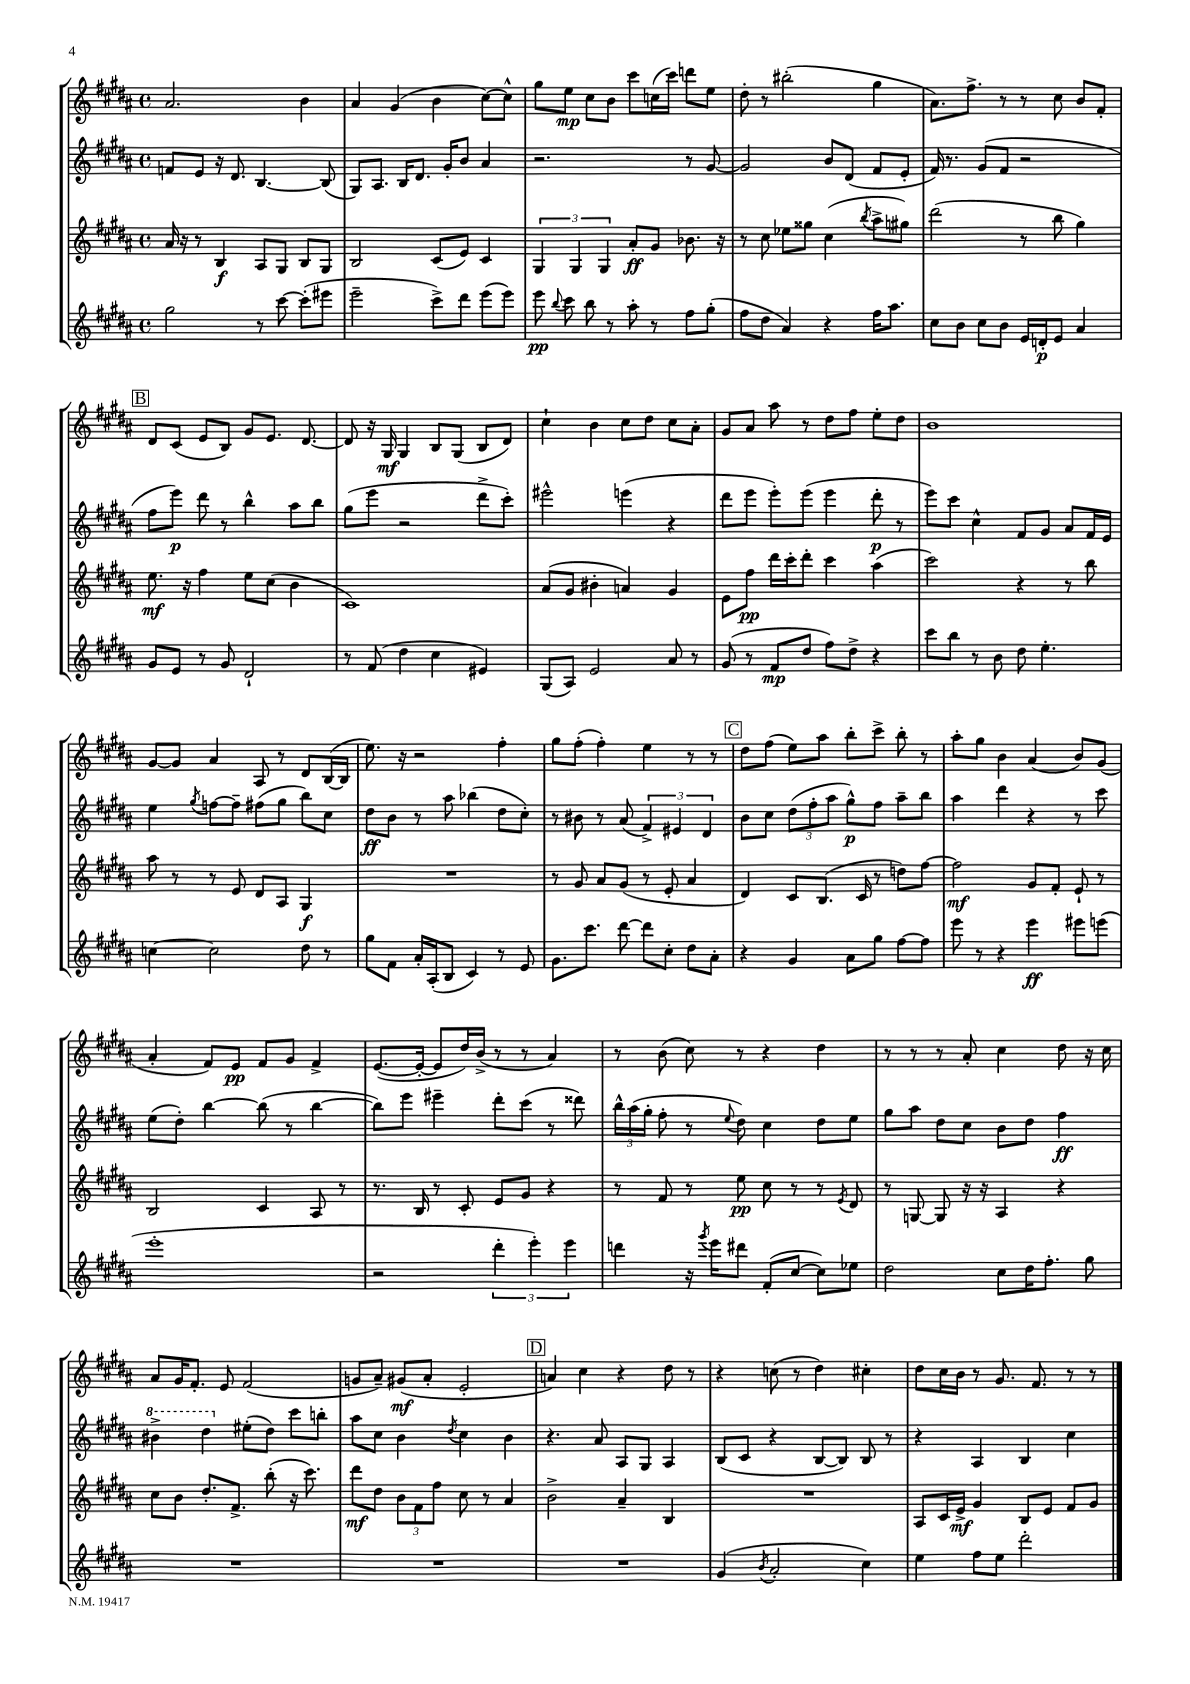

**kern	**kern	**kern	**kern
*staff4	*staff3	*staff2	*staff1
*clefG2	*clefG2	*clefG2	*clefG2
*k[f#c#g#d#a#]	*k[f#c#g#d#a#]	*k[f#c#g#d#a#]	*k[f#c#g#d#a#]
*M4/4	*M4/4	*M4/4	*M4/4
*met(c)	*met(c)	*met(c)	*met(c)
2gg#\	16a#/	8f/L	2.a#/
.	16r	.	.
.	8r	8e/J	.
.	4B/	16r	.
.	.	8.d#/	.
8r	8A#/L	[4.B/	.
[8ccc#\	8G#/J	.	.
(8ccc#'\]L	8B/L	.	4b\
8eee#\J	8G#/J	(8B/]	.
=	=	=	=
2eee~\	2B/	8G#/L)	4a#/
.	.	8.A#/J	.
.	.	.	(4g#/
.	.	16B/LK	.
.	.	8.d#/J	.
8ccc#^\L)	(8c#/L	.	4b\
.	.	16g#'/LK	.
8ddd#\J	8e/J)	8b/J	.
(8eee\L	4c#/	4a#/	[8cc#\L)
8eee\J)	.	.	8cc#^^\]J
=	=	=	=
8eee\	6G#/	2.r	8gg#\L
8qqbb/	.	.	.
8ccc#\	.	.	8ee\J
.	6G#/	.	.
8bb\	.	.	8cc#\L
.	6G#/	.	.
8r	.	.	8b\J
8aa#'\	8a#'/L	.	8ccc#\L
8r	8g#/J	.	(16cc\L
.	.	.	16ccc#\JJ)
8ff#\L	8.b-\	8r	8ddd\L
(8gg#'\J	.	[8g#/	8ee\J
.	16r	.	.
=	=	=	=
8ff#\L	8r	2g#/]	8dd#'\
8dd#\J	8cc#\	.	8r
4a#/)	8ee-\L	.	(2bb#'\
.	8gg##\J	.	.
4r	(4cc#\	8b/L	.
.	.	(8d#/J	.
.	8qbb/	.	.
16ff#\LK	8aa#^\L	8f#/L	4gg#\
8.aa#\J	.	.	.
.	8gg#\J)	8e'/J	.
=	=	=	=
8cc#\L	(2ddd#\	16f#/)	8.a#\L)
.	.	8.r	.
8b\J	.	.	.
.	.	.	8.ff#^\J
8cc#\L	.	(8g#/L	.
8b\J	.	8f#/J	8r
16e/LL	8r	2r	8r
16d'/J	.	.	.
8e/J	8bb\	.	8cc#\
4a#/	4gg#\)	.	8b/L
.	.	.	8f#'/J
=	=	=	=
8g#/L	8.ee\	8ff#\L	8d#/L
8e/J	.	8eee\J)	(8c#/J
.	16r	.	.
8r	4ff#\	8ddd#\	8e/L
8g#/	.	8r	8B/J)
2d#`/	8ee\L	4bb^^\	8g#/L
.	(8cc#\J	.	8.e/J
.	4b\	8aa#\L	.
.	.	.	[8.d#/
.	.	8bb\J	.
=	=	=	=
8r	1c#)	(8gg#\L	8d#/]
(8f#/	.	8eee\J	16r
.	.	.	16G#/
4dd#\	.	2r	4G#/
4cc#\	.	.	8B/L
.	.	.	(8G#/J
4e#/)	.	8ddd#^\L	8B/L
.	.	8ccc#'\J)	8d#/J)
=	=	=	=
(8G#/L	(8a#/L	2eee#^^\	4cc#`\
8A#/J)	8g#/J	.	.
2e/	4b#'\	.	4b\
.	4a/)	(4eee\	8cc#\L
.	.	.	8dd#\J
8a#/	4g#/	4r	8cc#\L
8r	.	.	8a#'\J
=	=	=	=
(8g#/	8e\L	8ddd#\L	8g#/L
8r	8ff#\J	8eee\J	8a#/J
8f#/L	16ddd#\LL	8eee'\L)	8aa#\
.	16ccc#'\J	.	.
8dd#/J	8ddd#'\J	(8eee\J	8r
8ff#\L)	4ccc#\	4eee\	8dd#\L
8dd#^\J	.	.	8ff#\J
4r	(4aa#\	8ddd#'\	8ee'\L
.	.	8r	8dd#\J
=	=	=	=
8ccc#\L	2ccc#\)	8eee\L)	1b
8bb\J	.	8ccc#\J	.
8r	.	4cc#^^\	.
8b\	.	.	.
8dd#\	4r	8f#/L	.
4.ee'\	.	8g#/J	.
.	8r	8a#/L	.
.	8bb\	16f#/L	.
.	.	16e/JJ	.
=	=	=	=
[4cc\	8aa#\	4ee\	[8g#/L
.	8r	.	8g#/]J
.	.	8qgg#/	.
2cc\]	8r	[8ff\L	4a#/
.	8e/	8ff~\]J	.
.	8d#/L	(8ff#\L	8A#/
.	8A#/J	8gg#\J	8r
8dd#\	4G#/	8bb\L)	8d#/L
8r	.	8cc#\J	([16B/L
.	.	.	16B/]JJ
=	=	=	=
8gg#\L	1r	8dd#\L	8.ee\)
8f#\J	.	8b\J	.
.	.	.	16r
16a#'/LL	.	8r	2r
(16A#'/J	.	.	.
8B/J	.	8aa#\	.
4c#/)	.	(4bb-\	.
8r	.	8dd#\L	4ff#'\
8e/	.	8cc#'\J)	.
=	=	=	=
8.g#\L	8r	8r	8gg#\L
.	8g#/	8b#\	(8ff#'\J
8.ccc#\J	.	.	.
.	8a#/L	8r	4ff#'\)
[8ddd#\	(8g#/J	(8a#/	.
8ddd#\]L	8r	6f#^/)	4ee\
8cc#'\J	8e'/	.	.
.	.	6e#/	.
8dd#\L	4a#/	.	8r
.	.	6d#/	.
8a#'\J	.	.	8r
=	=	=	=
4r	4d#/)	8b\L	8dd#\L
.	.	8cc#\J	(8ff#\J
4g#/	8c#/L	(12dd#\L	8ee\L)
.	.	12ff#'\	.
.	(8.B/J	.	8aa#\J
.	.	12aa#\J	.
8a#\L	.	8gg#^^\L)	8bb'\L
.	16c#/	.	.
8gg#\J	8r	8ff#\J	8ccc#^\J
[8ff#\L	8dd\L)	8aa#~\L	8bb'\
8ff#\]J	[8ff#\J	8bb\J	8r
=	=	=	=
8eee\	2ff#\]	4aa#\	8aa#'\L
8r	.	.	8gg#\J
4r	.	4ddd#\	4b\
4eee\	8g#/L	4r	(4a#/
.	8f#'/J	.	.
8eee#\L	8e`/	8r	8b/L)
(8eee\J	8r	8ccc#\	(8g#/J
=	=	=	=
1eee'	2B/	(8ee\L	4a#'/
.	.	8dd#'\J)	.
.	.	[4bb\	8f#/L)
.	.	.	8e/J
.	4c#/	(8bb\]	8f#/L
.	.	8r	8g#/J
.	8A#/	[4bb\	4f#^/
.	8r	.	.
=	=	=	=
2r	8.r	8bb\]L)	([8.e/L
.	.	8eee\J	.
.	16B/	.	16e'/_Jk
.	8r	4eee#~\	8e/]L
.	8c#'/	.	16dd#/L)
.	.	.	(16b^/JJ
6ddd#'\	8e/L	8ddd#'\L	8r
.	8g#/J	(8ccc#\J	8r
6eee'\)	.	.	.
.	4r	8r	4a#/)
6eee\	.	.	.
.	.	8ddd##\)	.
=	=	=	=
4ddd\	8r	24bb^^\LL	8r
.	.	(24aa#\	.
.	.	24gg#'\JJ	.
.	8f#/	8ff#'\	(8b\
16r	8r	8r	8cc#\)
8qggg#/	.	.	.
16eee\LK	.	.	.
.	.	8qqee/	.
8ddd#\J	8ee\	8dd#\)	8r
(8f#'/L	8cc#\	4cc#\	4r
[8cc#/J	8r	.	.
8cc#\]L)	8r	8dd#\L	4dd#\
.	8qe/	.	.
8ee-\J	8d#/	8ee\J	.
=	=	=	=
2dd#\	8r	8gg#\L	8r
.	[8G/	8aa#\J	8r
.	8G/]	8dd#\L	8r
.	16r	8cc#\J	8a#'/
.	16r	.	.
8cc#\L	4A#/	8b\L	4cc#\
16dd#\K	.	8dd#\J	.
8.ff#'\J	.	.	.
.	4r	4ff#\	8dd#\
8gg#\	.	.	16r
.	.	.	16cc#\
=	=	=	=
1r	8cc#\L	4bb#^\	8a#/L
.	8b\J	.	16g#/K
.	.	.	8.f#'/J
.	8.dd#'/L	4ddd#\	.
.	.	.	8e/
.	8.f#^/J	.	.
.	.	(8ee#'\L	(2f#/
.	(8bb'\	8dd#\J)	.
.	16r	8ccc#\L	.
.	8.ccc#\)	.	.
.	.	8bb'\J	.
=	=	=	=
1r	8ddd#\L	8aa#\L	8g/L
.	8dd#\J	8cc#\J	8a#~/J)
.	12b\L	4b\	(8g#/L
.	12f#\	.	.
.	.	.	8a#'/J
.	12ff#\J	.	.
.	.	8qdd#/	.
.	8cc#\	4cc#\	2e'/
.	8r	.	.
.	4a#/	4b\	.
=	=	=	=
1r	2b^\	4.r	4a/)
.	.	.	4cc#\
.	.	8a#/	.
.	4a#~/	8A#/L	4r
.	.	8G#/J	.
.	4B/	4A#/	8dd#\
.	.	.	8r
=	=	=	=
(4g#/	1r	(8B/L	4r
.	.	8c#/J	.
8qb/	.	.	.
2a#'/	.	4r	(8cc\
.	.	.	8r
.	.	[8B/L	4dd#\)
.	.	8B/]J)	.
4cc#\)	.	8B/	4cc#'\
.	.	8r	.
=	=	=	=
4ee\	8A#/L	4r	8dd#\L
.	16c#/L	.	16cc#\L
.	16e^/JJ	.	16b\JJ
8ff#\L	4g#/	4A#/	8r
8ee\J	.	.	8.g#/
2ddd#'\	8B/L	4B/	.
.	.	.	8.f#/
.	8e/J	.	.
.	8f#/L	4cc#\	8r
.	8g#/J	.	8r
==	==	==	==
*-	*-	*-	*-
